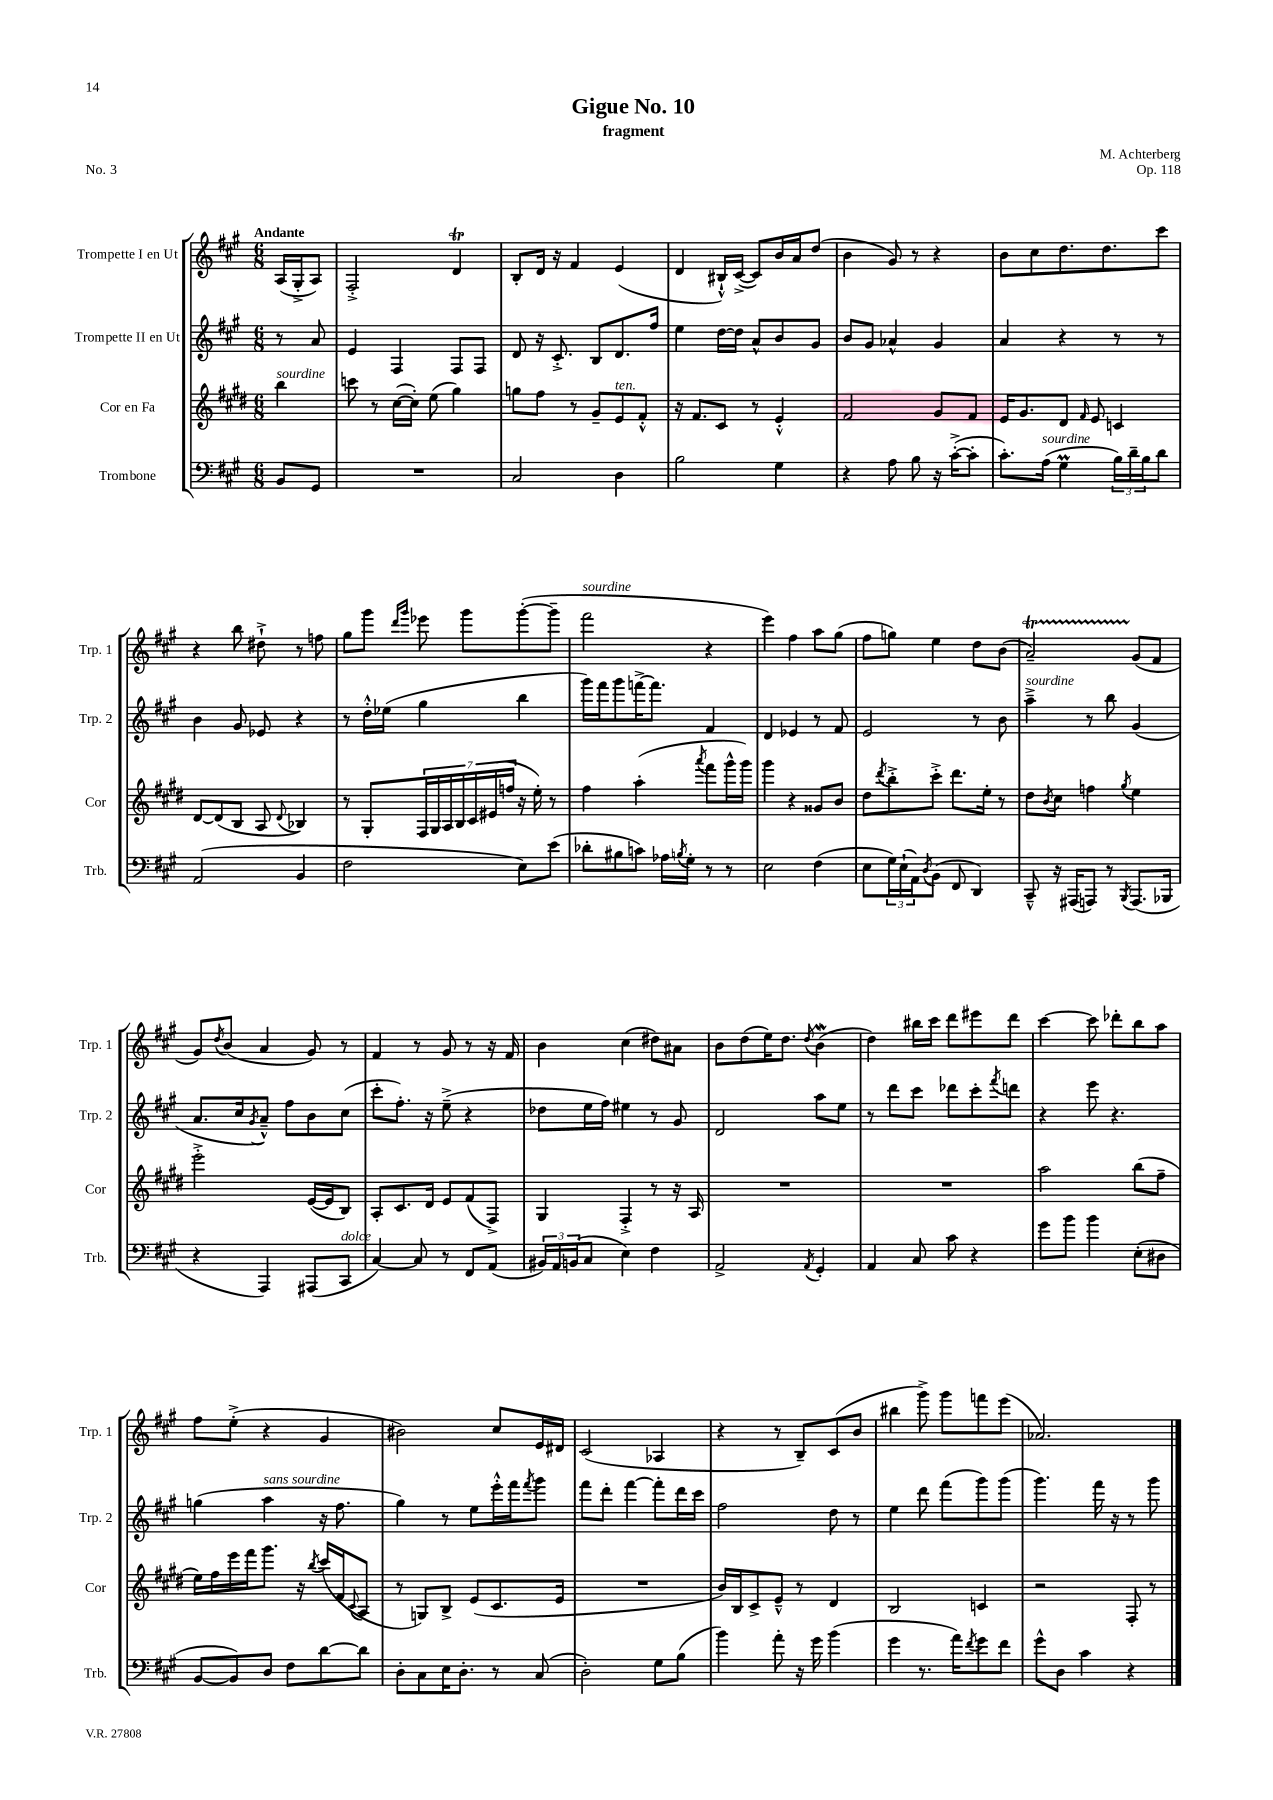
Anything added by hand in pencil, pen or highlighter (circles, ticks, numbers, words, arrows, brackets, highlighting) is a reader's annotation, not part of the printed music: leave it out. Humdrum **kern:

**kern	**kern	**kern	**kern
*staff4	*staff3	*staff2	*staff1
*clefF4	*clefG2	*clefG2	*clefG2
*k[f#c#g#]	*k[f#c#g#d#]	*k[f#c#g#]	*k[f#c#g#]
*M6/8	*M6/8	*M6/8	*M6/8
8BB/L	4bb\	8r	(16A/LL
.	.	.	16G#'^/J
8GG#/J	.	8a/	8A/J)
=	=	=	=
2.r	8ccc\	4e/	2F#'^/
.	8r	.	.
.	([16cc#\LL	4F#/	.
.	16cc#'\]JJ)	.	.
.	(8ee\	.	.
.	4gg#\)	8F#/L	4d/
.	.	8F#/J	.
=	=	=	=
2C#/	8gg\L	8d/	8B'/L
.	8ff#\J	16r	16d/Jk
.	.	8.c#'^/	16r
.	8r	.	4f#/
.	8g#~/L	8B/L	.
4D\	8e/	8.d/	(4e/
.	8f#'^^/J	.	.
.	.	16ff#/Jk	.
=	=	=	=
2B\	16r	4ee\	4d/
.	8.f#/L	.	.
.	8c#/J	[16dd\LL	16B#`^^/LL)
.	.	16dd\]JJ	([16c#^/JJ
.	8r	8a^^/L	8c#/]L)
4G#\	4e'^^/	8b/	16b/L
.	.	.	16a/J
.	.	8g#/J	(8dd/J
=	=	=	=
4r	2f#/	8b/L	4b\
.	.	8g#/J	.
8A\	.	4a-^^/	8g#/)
8B\	.	.	8r
16r	8g#/L	4g#/	4r
([16c#'^\LK	.	.	.
8c#'\]J	8f#/J	.	.
=	=	=	=
8.c#'\L)	16e/LK	4a/	8b\L
.	8.g#/	.	.
.	.	.	8cc#\
(16A\Jk	.	.	.
4G#\	8d#/J	4r	8.dd\
.	16qqf#/	.	.
.	8e/	.	.
.	.	.	8.dd\
24B\LL)	4c/	8r	.
24d~\	.	.	.
24B\J	.	.	.
8d\J	.	8r	8ccc#\J
=	=	=	=
(2AA/	[8d#/L	4b\	4r
.	(8d#/]	.	.
.	8B/J	8g#/	8bb\
.	8A/	8e-/	8dd#`^\
.	8qqd#/	.	.
4BB/	4B-/)	4r	8r
.	.	.	8ff\
=	=	=	=
2F#\	8r	8r	8gg#\L
.	8G#'/L	16dd'^^\LL	8ggg#\J
.	.	(16ee-\JJ	.
.	.	.	16qqddd/LL
.	.	.	16qqggg#/JJ
.	28F#/L	4gg#\	8eee-\
.	28G#/	.	.
.	28A/	.	.
.	28B/	.	.
.	.	.	8ggg#\L
.	28c#/	.	.
.	(28e#/	.	.
.	28ff/JJ	.	.
8E\L)	16r	4bb\	([8ggg#'\
.	16ee'\)	.	.
(8e\J	8r	.	8ggg#~\]J
=	=	=	=
8d-'\L	4ff#\	16ggg#\LL)	2fff#\
.	.	16fff#\J	.
8B#\	.	8ggg#\	.
8c\J)	(4aa'\	[16fff^\K	.
.	.	8.fff\]J	.
16A-\LL	.	.	.
8qB/	.	.	.
16G#'\JJ	.	.	.
.	8qaaa/	.	.
8r	8fff#\L	4f#/	4r
8r	16ggg#^^\L	.	.
.	16ggg#\JJ)	.	.
=	=	=	=
2E\	4ggg#\	4d/	4eee\)
.	4r	4e-/	4ff#\
(4F#\	8g##/L	8r	8aa\L
.	8b/J	8f#/	(8gg#\J
=	=	=	=
8E\L	8dd#\L	2e/	8ff#\L
.	8qddd#/	.	.
24G#\L)	8bb'^\	.	8gg\J)
(24E`\	.	.	.
24AA\J)	.	.	.
8qD/	.	.	.
(8BB\J	8ccc#'^\J	.	4ee\
8FF#/	8.ddd#\L	.	.
4DD/)	.	8r	8dd\L
.	16ee'\Jk	.	.
.	8r	8b\	(8b\J
=	=	=	=
8CC#~^^/	8dd#\L	4aa~^\	2a~/)
.	8qb/	.	.
16r	8cc#\J	.	.
(16AAA#/LK	.	.	.
8AAA/J)	4ff\	8r	.
8r	.	8bb\	.
8qBBB/	8qgg#/	.	.
(8.AAA/L	4ee\	(4g#/	(8g#/L
.	.	.	8f#/J
16BBB-/Jk	.	.	.
=	=	=	=
4r	2eee'^\	8.a/L	8g#/L)
.	.	.	8qdd/
.	.	.	(8b/J
.	.	16cc#/k	.
.	.	8qg#/	.
4AAA/)	.	8a~^^/J)	4a/
.	.	8ff#\L	.
(8AAA#/L	([16e/LL	8b\	8g#/)
.	16e/]J	.	.
8CC#/J	8B/J)	(8cc#\J	8r
=	=	=	=
[4C#/)	8A'/L	8ccc#'\L	4f#/
.	8.c#/	8.ff#'\J)	.
8C#/]	.	.	8r
.	16d#/Jk	16r	.
8r	8e/L	(8ee~^\	8g#/
8FF#/L	(8f#/	4r	8r
(8AA/J	8F#^/J)	.	16r
.	.	.	16f#/
=	=	=	=
24BB#/LL)	4G#/	8dd-\L	4b\
24AA/	.	.	.
(24BB/J	.	.	.
8C#/J	.	16ee\L	.
.	.	16ff#\JJ)	.
4E\)	4F#'^/	4ee#\	(4cc#\
4F#\	8r	8r	8dd#\L)
.	16r	8g#/	8a#\J
.	16A/	.	.
=	=	=	=
2AA^/	2.r	2d/	8b\L
.	.	.	(8dd\
.	.	.	16ee\K)
.	.	.	8.dd\J
8qAA/	.	.	8qdd/
4GG#'/	.	8aa\L	(4b\
.	.	8ee\J	.
=	=	=	=
4AA/	2.r	8r	4dd\)
.	.	8ddd\L	.
8C#/	.	8ccc#\J	16bb#\LL
.	.	.	16ccc#\JJ
8c#\	.	8ddd-\L	8ddd\L
4r	.	8ccc#'\	8eee#\
.	.	8qfff#/	.
.	.	8ddd\J	8ddd\J
=	=	=	=
8g#\L	2aa\	4r	[4ccc#\
8b\J	.	.	.
4b\	.	8eee\	8ccc#\]
.	.	4.r	8ddd-'\L
(8E'\L	(8bb\L	.	8bb\
8D#\J	8ff#~\J	.	8aa\J
=	=	=	=
[8BB/L	16ee\LL)	(4gg\	8ff#\L
.	16ff#\	.	.
8BB/])	16eee\	.	(8ee'^\J
.	16fff#\J	.	.
8D/J	8.ggg#\J	4aa\	4r
8F#\L	.	.	.
.	16r	.	.
.	8qbb/	.	.
[8d\	(16ccc#/LL	16r	4g#/
.	16f#/J	8.ff#\	.
.	8qqc#/	.	.
8d\]J	8A/J	.	.
=	=	=	=
8D'\L	8r	4gg#\)	2b#\)
8C#\	8G/L)	.	.
16E\K	8B^/J	8r	.
8.D'\J	.	.	.
.	(8e/L	8ee\L	.
8r	8.c#/	16eee'^^\L	8cc#/L
.	.	16fff#\J	.
.	.	8qfff#/	.
(8C#/	.	8ggg#\J	16e/L
.	16e/Jk	.	16d#/JJ
=	=	=	=
2D'\)	2.r	8fff#\L	(2c#/
.	.	8ddd'\J	.
.	.	[4fff#\	.
8G#\L	.	8fff#'\]L	4A-/
(8B\J	.	16ddd\L	.
.	.	16ccc#\JJ	.
=	=	=	=
4b\)	16b/LL)	2ff#\	4r
.	16B/J	.	.
.	8c#^/	.	.
8a'\	8e~^^/J	.	8r
16r	8r	.	8B~/L)
16g#\	.	.	.
(4b\	4d#/	8dd\	(8c#/
.	.	8r	8b/J
=	=	=	=
4g#\	2B/	4ee\	4bb#\
8.r	.	8ddd\	8ggg#^\)
.	.	(8fff#\L	8ggg#\L
16a\LK)	.	.	.
8qf#/	.	.	.
8g#\	4c/	8ggg#\)	8fff\
8f#\J	.	(8ggg#\J	(8eee\J
=	=	=	=
8g#^^\L	2r	4.ggg#\)	2.a-/)
8D\J	.	.	.
4c#\	.	.	.
.	.	16fff#\	.
.	.	16r	.
4r	8F#'/	8r	.
.	8r	8ggg#\	.
==	==	==	==
*-	*-	*-	*-
